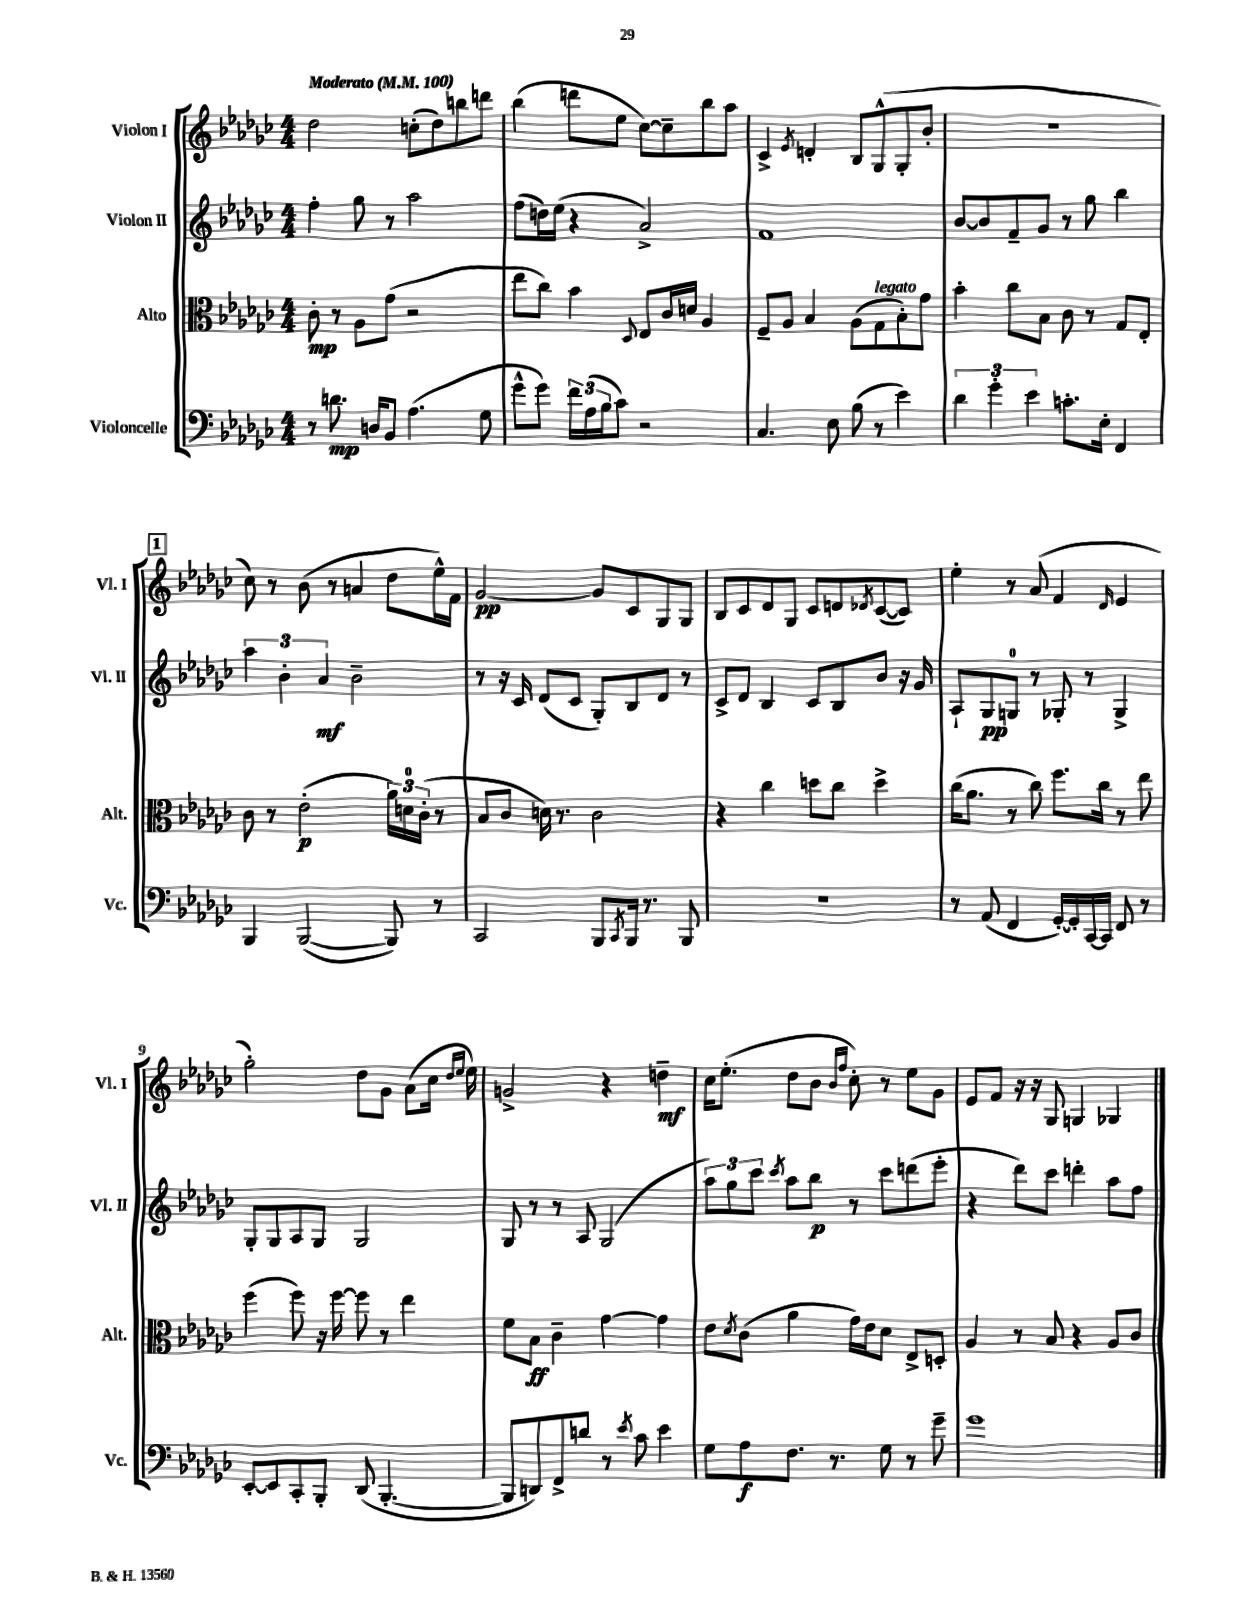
<<
\new StaffGroup <<
\new Staff = "s0" \with { instrumentName = "Violon I" shortInstrumentName = "Vl. I" } {
    \clef treble \key ges \major \numericTimeSignature \time 4/4 \tempo "Moderato" 4 = 100
    des''2 c''8-.( des''8) b''8 d'''8 |
    bes''4( d'''8 ees''8 ces''8~) ces''8-- bes''8 aes''8 |
    ces'4-> \acciaccatura { ees'8 } d'4-. bes8 ges8-^( ges8-. bes'8-. |
    R1 |
    \mark \markup { \box "1" } ces''8) r8 bes'8( r8 a'4 des''8 ees''16-^) f'16 |
    ges'2~\pp ges'8 ces'8 ges8 ges8 |
    bes8 ces'8 des'8 ges8 ces'8 d'8 \acciaccatura { des'8 } ces'8~( ces'8) |
    ees''4-. r8 aes'8( f'4 \grace { des'16 } ees'4 |
    ges''2-.) des''8 ges'8 aes'8( ces''16 \grace { des''16 ees''16 } ees''16) |
    g'2-> r4 d''4--\mf |
    ces''16 ees''8.-.( des''8 bes'8 \grace { bes'16 f''16 } ces''8-.) r8 ees''8 ges'8 |
    ees'8 f'8 r16 r16 ges8 g4 ges4 \bar "|." |
}
\new Staff = "s1" \with { instrumentName = "Violon II" shortInstrumentName = "Vl. II" } {
    \clef treble \key ges \major \numericTimeSignature \time 4/4
    f''4-. ges''8 r8 aes''2 |
    f''8( d''16) ees''16( r4 aes'2->) |
    f'1 |
    bes'8~ bes'8 f'8-- ges'8 r8 ges''8 bes''4 |
    \mark \markup { \box "1" } \tuplet 3/2 { aes''4 bes'4-. aes'4\mf } bes'2-- |
    r8 r16 ces'16 des'8( ces'8 ges8-.) bes8 des'8 r8 |
    ces'8-> des'8 bes4 ces'8 bes8 bes'8 r16 ges'16 |
    aes8-! ges8\pp g8-0 r8 ges8-. r8 ges4-> |
    ges8-. ges8 aes8 ges8 ges2 |
    ges8 r8 r8 aes8 ges2( |
    \tuplet 3/2 { aes''8) ges''8 ces'''8 } \acciaccatura { ces'''8 } aes''8 bes''8\p r8 ces'''8 d'''8( ees'''8-. |
    r4 des'''8) ces'''8 d'''4-. aes''8 f''8 \bar "|." |
}
\new Staff = "s2" \with { instrumentName = "Alto" shortInstrumentName = "Alt." } {
    \clef alto \key ges \major \numericTimeSignature \time 4/4
    ces'8-.\mp r8 aes8 ges'8( r2 |
    ees''8 ces''8) bes'4 \appoggiatura { des8 } ees8 ces'16 d'16 aes4 |
    f8-- aes8 bes4 aes8( ges8^\markup { \italic "legato" } bes8-.) ges'8 |
    bes'4-. ces''8 bes8 ces'8 r8 ges8 ees8-. |
    \mark \markup { \box "1" } ces'8 r8 ees'2-.\p( \tuplet 3/2 { aes'16) d'16-0 ces'16-.( } r8 |
    bes8 ces'8 d'16) r8. ces'2 |
    r4 ces''4 d''8 ces''8 d''4-> |
    ces''16( aes'8. r8 ces''8) f''8. ces''16 r8 ees''8 |
    f''4( f''8) r16 f''16~ f''8 r8 ees''4 |
    f'8 bes8\ff ces'4-- ges'4~ ges'4 |
    ees'8 \acciaccatura { des'8 } ces'8( aes'4 ges'16) ees'16 des'8 ees8-> d8-. |
    aes4 r8 bes8 r4 aes8 ces'8 \bar "|." |
}
\new Staff = "s3" \with { instrumentName = "Violoncelle" shortInstrumentName = "Vc." } {
    \clef bass \key ges \major \numericTimeSignature \time 4/4
    r8 d'8.\mp d16 bes,8 aes4.( ges8 |
    ges'8-^ ges'8) \tuplet 3/2 { f'16 aes16( bes16 } ces'8) r2 |
    ces4. ees8 bes8( r8 ees'4) |
    \tuplet 3/2 { des'4 ges'4-. ees'4 } c'8.-. ees16-. f,4 |
    \mark \markup { \box "1" } bes,,4 bes,,2~( bes,,8) r8 |
    ces,2 bes,,8 \acciaccatura { ces,8 } bes,,16 r8. bes,,8 |
    R1 |
    r8 aes,8( f,4 ges,16~-.) ges,16-. ces,16~ ces,16 f,8 r8 |
    ees,8~-. ees,8 ces,8-. bes,,8-. des,8( bes,,4.~-. |
    bes,,8 d,8) f,8-> d'8 r8 \acciaccatura { ees'8 } ces'8 ees'4 |
    ges8 aes8\f f8. r8. ges8 r8 ges'8-- |
    ges'1 \bar "|." |
}
>>
>>
